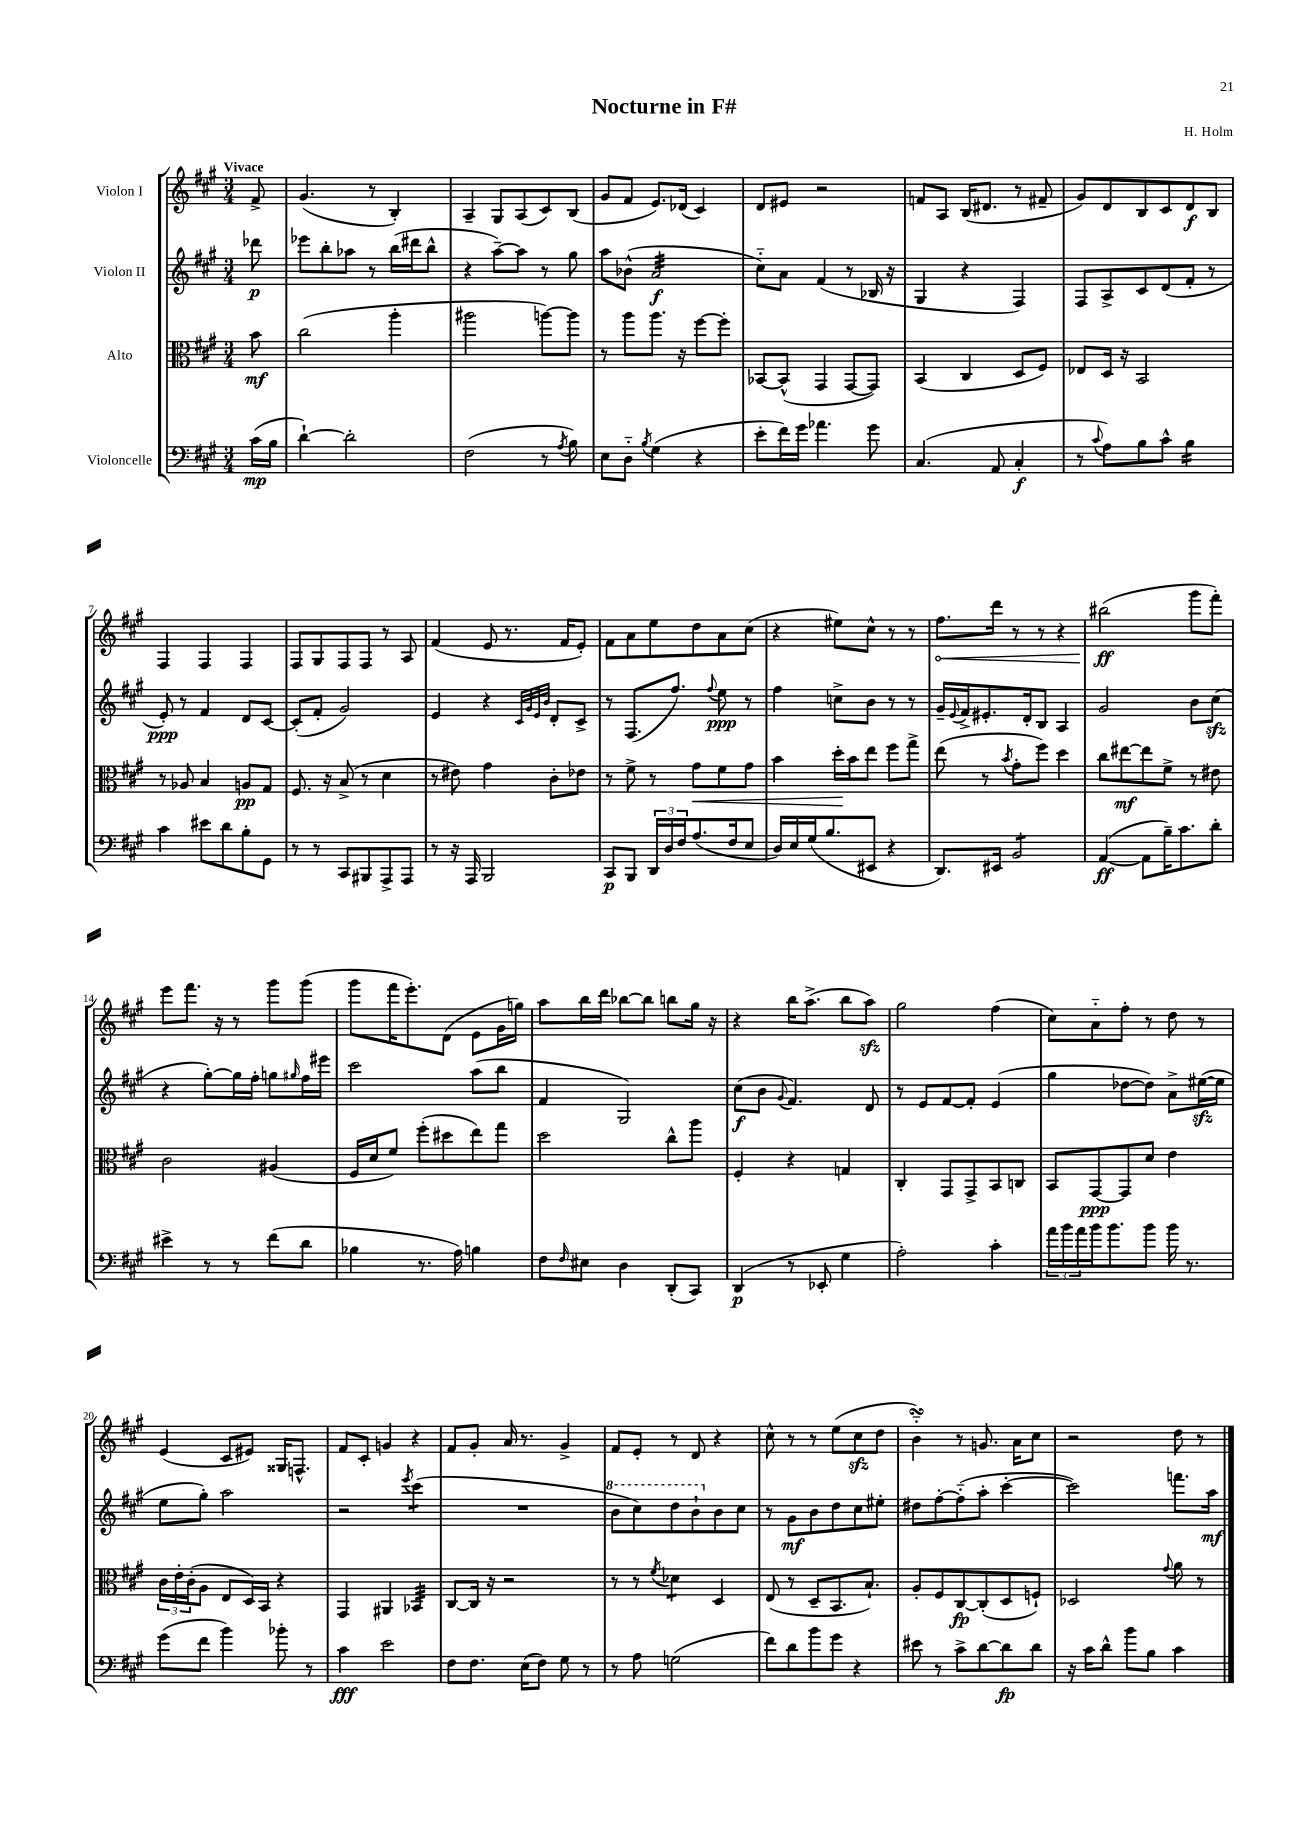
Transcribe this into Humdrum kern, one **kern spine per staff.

**kern	**kern	**kern	**kern
*staff4	*staff3	*staff2	*staff1
*clefF4	*clefC3	*clefG2	*clefG2
*k[f#c#g#]	*k[f#c#g#]	*k[f#c#g#]	*k[f#c#g#]
*M3/4	*M3/4	*M3/4	*M3/4
(16c#	8b	8ddd-	8f#^
16B	.	.	.
=	=	=	=
[4d`)	(2cc#	8eee-	(4.g#
.	.	8bb'	.
2d']	.	8aa-	.
.	.	8r	8r
.	4aa'	(16bb	4B')
.	.	16ddd#	.
.	.	8bb^^	.
=	=	=	=
(2F#	2aa#	4r	4A~
.	.	[8aa~)	8G#
.	.	8aa]	(8A
8r	[8aa)	8r	8c#)
8qA	.	.	.
8B)	8aa]	8gg#	(8B
=	=	=	=
8E	8r	8aa	8g#
8D'~	8aa	(8b-^^	8f#
8qB	.	.	.
(4G#	8.aa	2a	8.e)
.	16r	.	(16d-
4r	[8ff#	.	4c#)
.	8ff#']	.	.
=	=	=	=
8e'	[8BB-	8cc#'~)	8d
16f#)	(8BB-^^]	8a	8e#
16g#	.	.	.
4.a-	4GG#	(4f#	2r
.	[8GG#	8r	.
8g#	8GG#])	16B-	.
.	.	16r	.
=	=	=	=
(4.C#	(4BB	4G#	8f
.	.	.	8A
.	4C#	4r	(16B
.	.	.	8.d#
8AA	.	.	.
4C#'	8D	4F#)	8r
.	8F#)	.	8f#~
=	=	=	=
8r	8E-	8F#	8g#)
8qqc#	.	.	.
8A)	16D	8A^	8d
.	16r	.	.
8B	2BB	8c#	8B
8c#^^	.	(8d	8c#
4B	.	8f#'	8d
.	.	8r	8B
=	=	=	=
4c#	8r	8e')	4F#
.	8A-	8r	.
8e#	4B	4f#	4F#
8d	.	.	.
8B'	8A	8d	4F#
8GG#	8G#	[8c#	.
=	=	=	=
8r	8.F#	(8c#']	8F#
8r	.	8f#'	8G#
.	16r	.	.
8CC#	(8B^	2g#)	8F#
8BBB#	8r	.	8F#
8AAA^	4d	.	8r
8AAA	.	.	8A
=	=	=	=
8r	8r	4e	(4f#
16r	8e#)	.	.
16AAA	.	.	.
2BBB	4g#	4r	8e
.	.	.	8.r
.	.	32qqc#	.
.	.	32qqg#	.
.	.	32qqe	.
.	.	32qqb	.
.	8c#'	8d'	.
.	.	.	16f#
.	8e-	8c#^	8e')
=	=	=	=
8CC#	8r	8r	8f#
8BBB	8f#^	(8.F#	8a
24DD	8r	.	8ee
24D	.	.	.
.	.	8.ff#)	.
24F#	.	.	.
(8.A	8g#	.	8dd
.	.	8qqff#	.
.	8f#	8ee	8a
16F#	.	.	.
8E	8g#	8r	(8cc#
=	=	=	=
16D)	4b	4ff#	4r
16E	.	.	.
(16G#	.	.	.
8.B	.	.	.
.	16dd'	8cc^	8ee#)
.	16b	.	.
8EE#	8ee	8b	8cc#^^
4r	8ff#	8r	8r
.	8gg#^	8r	8r
=	=	=	=
8.DD)	(8ee	16g#~	8.ff#
.	.	8qqe	.
.	.	16f#^	.
.	8r	8.e#'	.
16EE#	.	.	16ddd
.	8qb	.	.
2BB	8g#'	.	8r
.	.	16d'	.
.	8ff#)	8B	8r
.	4dd	4A	4r
=	=	=	=
([4AA	8cc#	2g#	(2bb#
.	[8ee#	.	.
8AA]	8ee#]	.	.
16B~)	8f#^	.	.
8.c#	.	.	.
.	8r	8b	8ggg#
8d'	8e#	(8cc#	8fff#')
=	=	=	=
4e#^	2c#	4r	8eee
.	.	.	8.fff#
8r	.	[8gg#')	.
.	.	.	16r
8r	.	16gg#]	8r
.	.	16ff#'	.
(8f#	(4A#	8gg	8ggg#
.	.	16qqgg#	.
8d	.	16ff#	(8ggg#
.	.	16eee#	.
=	=	=	=
4B-	16F#	2ccc#	8ggg#
.	16d	.	.
.	8f#)	.	16fff#
.	.	.	8.eee')
8.r	(8ff#'	.	.
.	8dd#	.	(8d
16A)	.	.	.
4B	8ee)	(8aa	8e
.	8gg#	8bb	16g#
.	.	.	16gg)
=	=	=	=
8F#	2dd	4f#	8aa
16qqF#	.	.	.
8E#	.	.	16bb
.	.	.	16ddd
4D	.	2G#)	[8bb-
.	.	.	8bb-]
(8DD'	8cc#^^	.	8bb
8CC#)	8aa	.	16gg#
.	.	.	16r
=	=	=	=
(4DD	4F#'	(8cc#	4r
.	.	8b	.
.	.	8qqg#	.
8r	4r	4.f#)	16bb
.	.	.	(8.aa^
8EE-'	.	.	.
4G#	4G	.	8bb
.	.	8d	8aa)
=	=	=	=
2A')	4C#'	8r	2gg#
.	.	8e	.
.	8GG#	[8f#	.
.	8GG#^	8f#']	.
4c#'	8BB	(4e	(4ff#
.	8C	.	.
=	=	=	=
24a	8BB	4gg#	8cc#)
24b	.	.	.
24a	.	.	.
16b	[8GG#	.	8a'~
8.b	.	.	.
.	8GG#]	[8dd-	8ff#'
8b	8d	8dd-])	8r
16b	4e	8a^	8dd
8.r	.	.	.
.	.	([16ee#	8r
.	.	16ee#]	.
=	=	=	=
(8g#	24c#	8ee	(4e
.	24e'	.	.
.	(24c#'	.	.
8f#	8A	8gg#')	.
4b)	8E	2aa	8c#
.	16D)	.	8e#)
.	16BB	.	.
8b-'	4r	.	16G##
.	.	.	8.F^^
8r	.	.	.
=	=	=	=
4c#	4GG#	2r	8f#
.	.	.	8c#'
2e	4AA#	.	4g
.	.	8qeee	.
.	4BB-	(4ccc#	4r
=	=	=	=
8F#	[8C#	2.r	8f#
8.F#	16C#]	.	8g#'
.	16r	.	.
.	2r	.	16a
(16E	.	.	8.r
8F#)	.	.	.
8G#	.	.	4g#^
8r	.	.	.
=	=	=	=
8r	8r	8bb	8f#
8A	8r	8ccc#)	8e'
.	8qf#	.	.
(2G	4d-	8ddd	8r
.	.	8bb`	8d
.	4D	8b	4r
.	.	8cc#	.
=	=	=	=
8f#)	(8E	8r	8cc#^^
8d	8r	8g#	8r
8b	8D~	8b	8r
8g#	8.BB	8dd	(8ee
4r	.	8cc#	8cc#
.	8.B`)	.	.
.	.	8ee#'	8dd
=	=	=	=
8e#	8A'	8dd#	4b'~)
8r	8F#	[8ff#'	.
8c#^	[8C#	(8ff#'~]	8r
[8d	(8C#']	8aa'	8.g
8d]	8D	[4ccc#'	.
.	.	.	16a
8d	8F`)	.	8cc#
=	=	=	=
16r	2D-	2ccc#])	2r
16c#	.	.	.
8d^^	.	.	.
8b	.	.	.
8B	.	.	.
.	8qqg#	.	.
4c#	8a	8.fff	8dd
.	8r	.	8r
.	.	16aa	.
==	==	==	==
*-	*-	*-	*-
